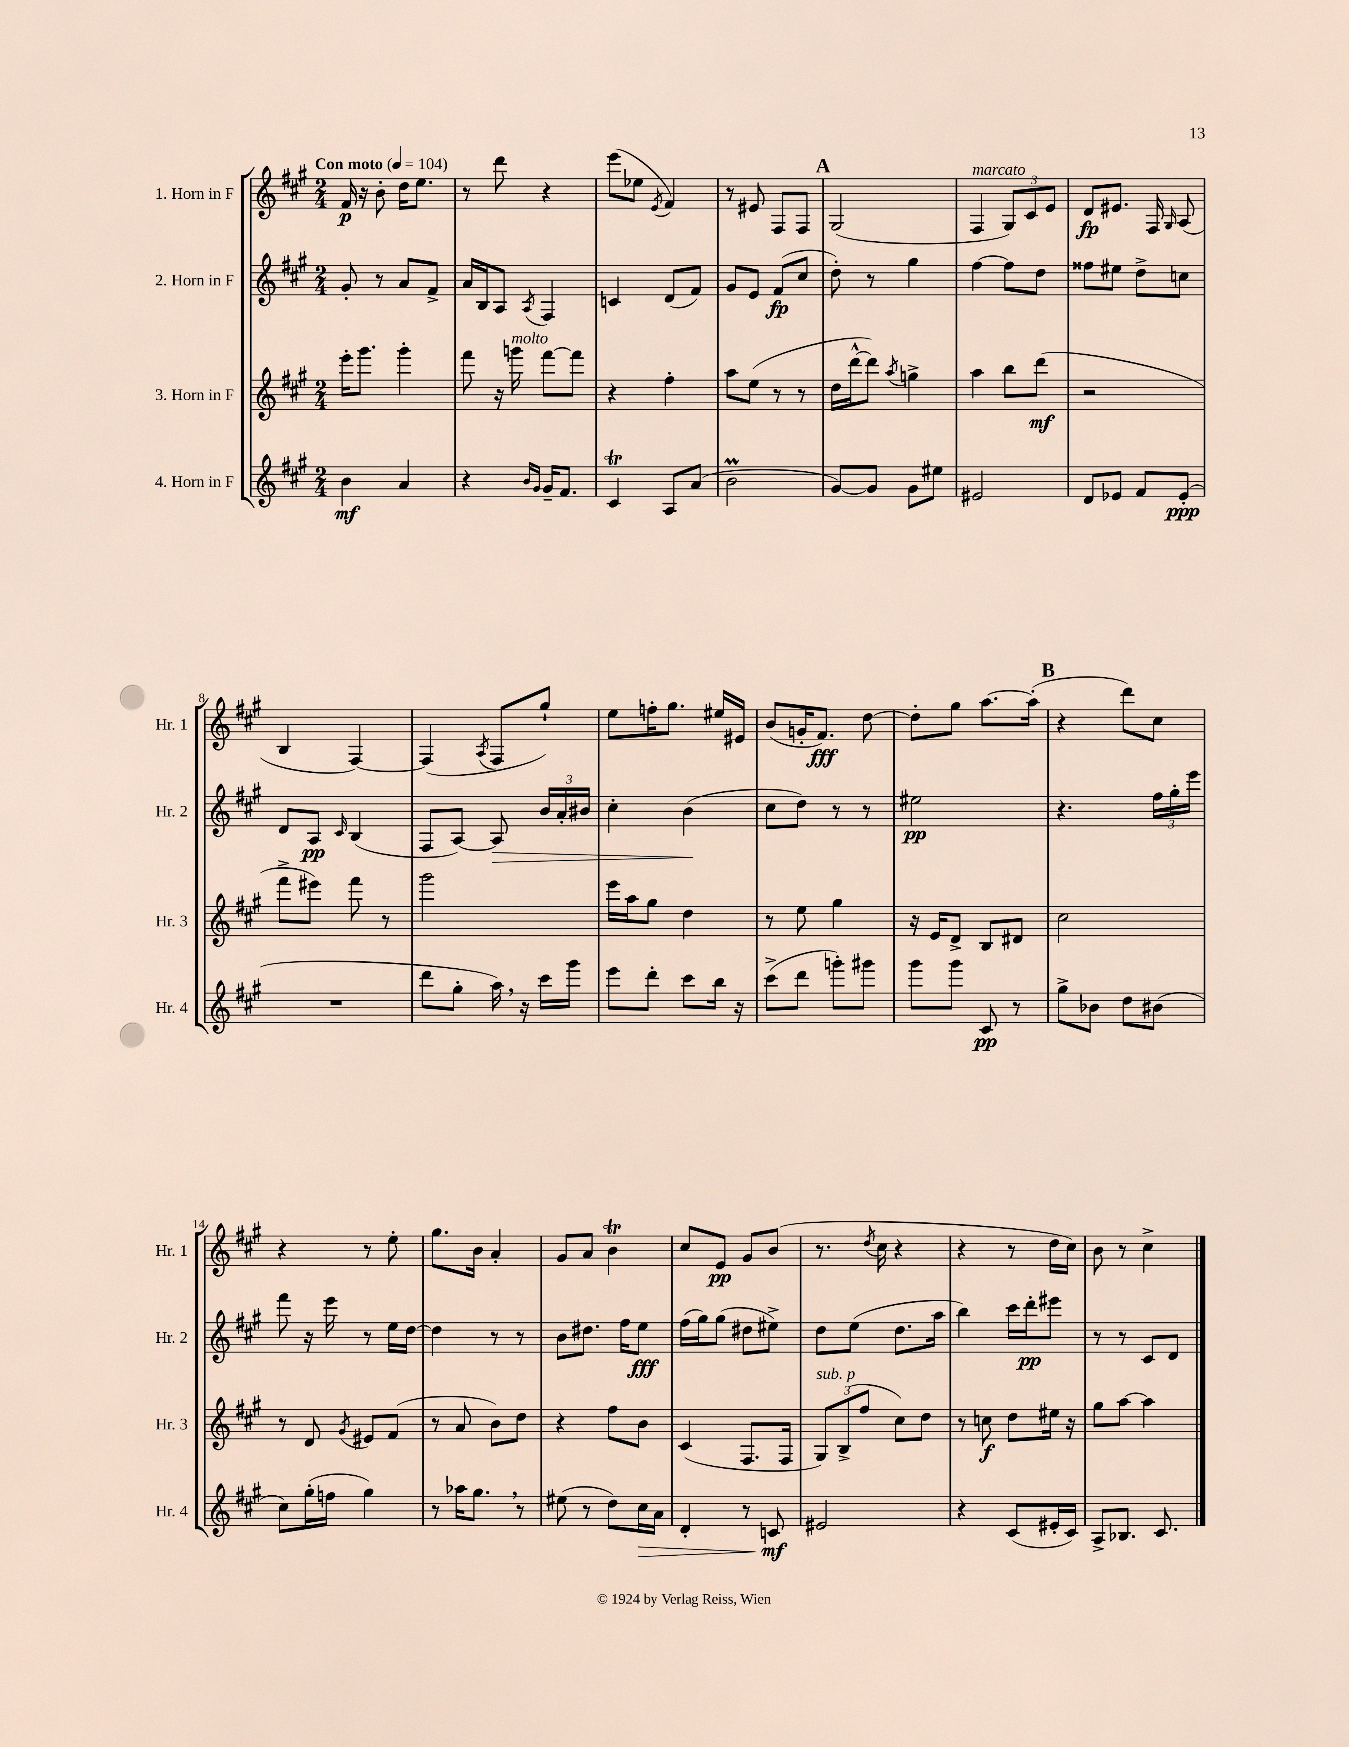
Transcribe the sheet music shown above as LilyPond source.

<<
\new StaffGroup <<
\new Staff = "s0" \with { instrumentName = "1. Horn in F" shortInstrumentName = "Hr. 1" } {
    \clef treble \key a \major \numericTimeSignature \time 2/4 \tempo "Con moto" 4 = 104
    \autoBeamOff fis'16\p r16 b'8-. d''16[ e''8.] |
    r8 d'''8 r4 |
    e'''8[( ees''8] \acciaccatura { e'8 } fis'4) |
    r8 eis'8 fis8[ fis8] |
    \mark \markup { \bold "A" } gis2( |
    fis4^\markup { \italic "marcato" } \tuplet 3/2 { gis8[) cis'8 e'8] } |
    d'8[\fp eis'8.] fis16 \grace { gis16 } a8( |
    b4 fis4~) |
    fis4( \acciaccatura { a8 } fis8[ gis''8]-!) |
    e''8[ f''16-. gis''8.] eis''16[ eis'16] |
    b'8[( g'16-. fis'8.]\fff) d''8~ |
    d''8[-. gis''8] a''8.[~ a''16]-.( |
    \mark \markup { \bold "B" } r4 d'''8[) cis''8] |
    r4 r8 e''8-. |
    gis''8.[ b'16] a'4-. |
    gis'8[ a'8] b'4\trill |
    cis''8[ e'8]\pp gis'8[ b'8]( |
    r8. \acciaccatura { d''8 } cis''16 r4 |
    r4 r8 d''16[ cis''16]) |
    b'8 r8 cis''4-> \bar "|." |
}
\new Staff = "s1" \with { instrumentName = "2. Horn in F" shortInstrumentName = "Hr. 2" } {
    \clef treble \key a \major \numericTimeSignature \time 2/4
    \autoBeamOff gis'8-. r8 a'8[ fis'8]-> |
    a'16[ b16 a8] \acciaccatura { a8 } fis4 |
    c'4 d'8[( fis'8]) |
    gis'8[ e'8] fis'8[\fp( cis''8] |
    \mark \markup { \bold "A" } d''8-.) r8 gis''4 |
    fis''4~ fis''8[ d''8] |
    fisis''8[ eis''8] d''8[-> c''8] |
    d'8[ a8]\pp \grace { cis'16 } b4( |
    fis8[ a8]~) a8\> \tuplet 3/2 { b'16[ a'16-. bis'16] } |
    cis''4-. b'4\!( |
    cis''8[ d''8]) r8 r8 |
    eis''2\pp |
    \mark \markup { \bold "B" } r4. \tuplet 3/2 { fis''16[ gis''16-. e'''16] } |
    fis'''8 r16 e'''16 r8 e''16[ d''16]~ |
    d''4 r8 r8 |
    b'8[ dis''8.] fis''16[ e''8]\fff |
    fis''16[( gis''16) gis''8]( dis''8[ eis''8]->) |
    d''8[ e''8]( d''8.[ a''16] |
    b''4) cis'''16[ d'''16-.\pp eis'''8] |
    r8 r8 cis'8[ d'8] \bar "|." |
}
\new Staff = "s2" \with { instrumentName = "3. Horn in F" shortInstrumentName = "Hr. 3" } {
    \clef treble \key a \major \numericTimeSignature \time 2/4
    \autoBeamOff e'''16[-. gis'''8.] gis'''4-. |
    fis'''8 r16 g'''16^\markup { \italic "molto" } fis'''8[~ fis'''8] |
    r4 fis''4-. |
    a''8[ e''8]( r8 r8 |
    \mark \markup { \bold "A" } d''16[ d'''16~-^ d'''8]) \acciaccatura { a''8 } g''4-> |
    a''4 b''8[ d'''8]\mf( |
    r2 |
    fis'''8[-> eis'''8]) fis'''8 r8 |
    gis'''2 |
    e'''16[ a''16 gis''8] d''4 |
    r8 e''8 gis''4 |
    r16 e'16[ d'8]-> b8[ dis'8] |
    \mark \markup { \bold "B" } cis''2 |
    r8 d'8 \acciaccatura { gis'8 } eis'8[ fis'8]( |
    r8 a'8 b'8[) d''8] |
    r4 fis''8[ b'8] |
    cis'4( fis8.[ fis16] |
    \tuplet 3/2 { gis8[^\markup { \italic "sub. p" }) b8->( fis''8] } cis''8[) d''8] |
    r8 c''8\f d''8[ eis''16] r16 |
    gis''8[ a''8]~ a''4 \bar "|." |
}
\new Staff = "s3" \with { instrumentName = "4. Horn in F" shortInstrumentName = "Hr. 4" } {
    \clef treble \key a \major \numericTimeSignature \time 2/4
    \autoBeamOff b'4\mf a'4 |
    r4 \grace { b'16[ gis'16] } gis'16[-- fis'8.] |
    cis'4\trill a8[ a'8]( |
    b'2\prall |
    \mark \markup { \bold "A" } gis'8[~) gis'8] gis'8[ eis''8] |
    eis'2 |
    d'8[ ees'8] fis'8[ ees'8]-.\ppp( |
    R2 |
    d'''8[ gis''8]-. a''16) \breathe r16 cis'''16[ gis'''16] |
    e'''8[ d'''8]-. cis'''8[ b''16] r16 |
    cis'''8[->( d'''8] g'''8[-.) gis'''8] |
    gis'''8[ gis'''8] cis'8\pp r8 |
    \mark \markup { \bold "B" } gis''8[-> bes'8] d''8[ bis'8]( |
    cis''8[) gis''16-.( f''16] gis''4) |
    r8 aes''16[ gis''8.] \breathe r8 |
    eis''8( r8 d''8[) cis''16\> a'16] |
    d'4-. r8 c'8\mf\! |
    eis'2 |
    r4 cis'8[( eis'16-. cis'16]) |
    a8[-> bes8.] cis'8. \bar "|." |
}
>>
>>
